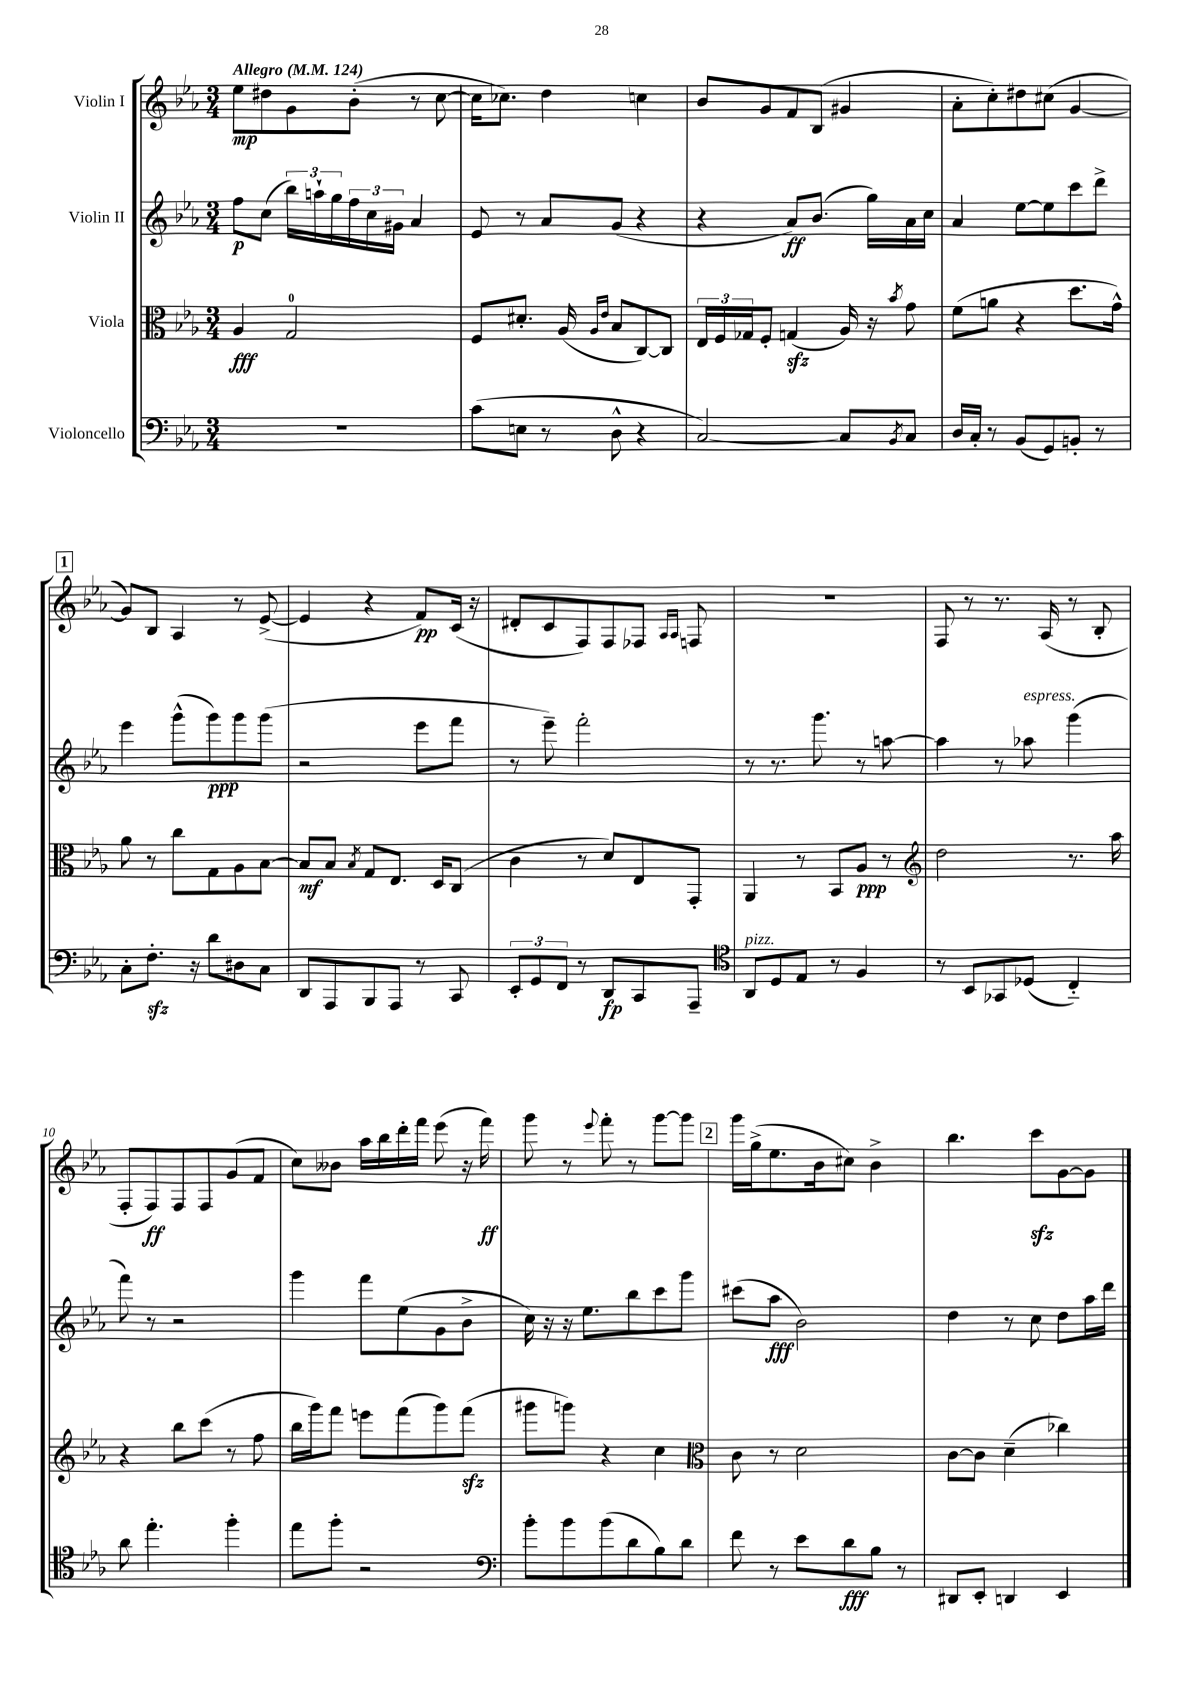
<<
\new StaffGroup <<
\new Staff = "s0" \with { instrumentName = "Violin I" } {
    \clef treble \key ees \major \numericTimeSignature \time 3/4 \tempo "Allegro" 4 = 124
    ees''8\mp dis''8 g'8 bes'8-.( r8 c''8~ |
    c''16 ces''8.) d''4 c''4 |
    bes'8 g'8 f'8 bes8( gis'4 |
    aes'8-. c''8-.) dis''8 cis''8( g'4~ |
    \mark \markup { \box "1" } g'8) bes8 aes4 r8 ees'8~->( |
    ees'4 r4 f'8\pp) c'16( r16 |
    dis'8-. c'8 f8) f8 fes8 \grace { aes16 aes16 } f8 |
    R2. |
    f8 r8 r8. aes16( r8 bes8-. |
    f8-. f8\ff) f8 f8 g'8( f'8 |
    c''8) beses'8 aes''16 bes''16 d'''16-. f'''16 ees'''8( r16 f'''16\ff) |
    g'''8 r8 \appoggiatura { ees'''8 } f'''8-. r8 g'''8~ g'''8 |
    \mark \markup { \box "2" } g'''16 g''16->( ees''8. bes'16 cis''8) bes'4-> |
    bes''4. c'''8\sfz g'8~ g'8 \bar "|." |
}
\new Staff = "s1" \with { instrumentName = "Violin II" } {
    \clef treble \key ees \major \numericTimeSignature \time 3/4
    f''8\p c''8( \tuplet 3/2 { bes''16) a''16-! g''16 } \tuplet 3/2 { f''16 c''16 gis'16 } aes'4 |
    ees'8 r8 aes'8 g'8( r4 |
    r4 aes'8\ff) bes'8.( g''16) aes'16 c''16 |
    aes'4 ees''8~ ees''8 c'''8 d'''8-> |
    \mark \markup { \box "1" } ees'''4 g'''8-^( g'''8\ppp) g'''8 g'''8( |
    r2 ees'''8 f'''8 |
    r8 ees'''8--) f'''2-. |
    r8 r8. g'''8. r8 a''8~ |
    a''4 r8 aes''8^\markup { \italic "espress." } g'''4( |
    f'''8) r8 r2 |
    g'''4 f'''8 ees''8( g'8 bes'8-> |
    c''16) r16 r16 ees''8. bes''8 c'''8 g'''8 |
    \mark \markup { \box "2" } cis'''8( aes''8\fff bes'2) |
    d''4 r8 c''8 d''8 aes''16 d'''16 \bar "|." |
}
\new Staff = "s2" \with { instrumentName = "Viola" } {
    \clef alto \key ees \major \numericTimeSignature \time 3/4
    aes4\fff g2-0 |
    f8 dis'8.-. aes16( \grace { aes16 ees'16 } bes8 c8~) c8 |
    \tuplet 3/2 { ees16 f16 ges16 } f8-. g4\sfz( aes16) r16 \acciaccatura { bes'8 } g'8 |
    f'8( a'8 r4 d''8. g'16-^) |
    \mark \markup { \box "1" } aes'8 r8 c''8 g8 aes8 bes8~ |
    bes8\mf bes8 \acciaccatura { bes8 } g8 ees8. d16 c8( |
    c'4 r8 d'8) ees8 g,8-. |
    aes,4 r8 bes,8 aes8\ppp r8 |
    \clef treble d''2 r8. aes''16 |
    r4 bes''8 c'''8( r8 f''8 |
    bes''16 g'''16) f'''8 e'''8 f'''8( g'''8) f'''8\sfz( |
    gis'''8 g'''8) r4 c''4 |
    \mark \markup { \box "2" } \clef alto c'8 r8 d'2 |
    c'8~ c'8 d'4--( ces''4) \bar "|." |
}
\new Staff = "s3" \with { instrumentName = "Violoncello" } {
    \clef bass \key ees \major \numericTimeSignature \time 3/4
    R2. |
    c'8( e8 r8 d8-^ r4 |
    c2~) c8 \acciaccatura { bes,8 } c8 |
    d16 c16-. r8 bes,8( g,8) b,8-. r8 |
    \mark \markup { \box "1" } c8-. f8.-.\sfz r16 d'8 dis8 c8 |
    d,8 aes,,8 bes,,8 aes,,8 r8 c,8 |
    \tuplet 3/2 { ees,8-. g,8 f,8 } r8 d,8\fp c,8 aes,,8-- |
    \clef tenor aes,8^\markup { \italic "pizz." } d8 ees8 r8 f4 |
    r8 bes,8 ges,8 des8( c4-_) |
    aes'8 ees''4.-. f''4-. |
    ees''8 f''8-. r2 |
    \clef bass bes'8-. bes'8 bes'8( d'8 bes8) d'8 |
    \mark \markup { \box "2" } f'8 r8 ees'8 d'8\fff bes8 r8 |
    dis,8 ees,8-. d,4 ees,4 \bar "|." |
}
>>
>>
